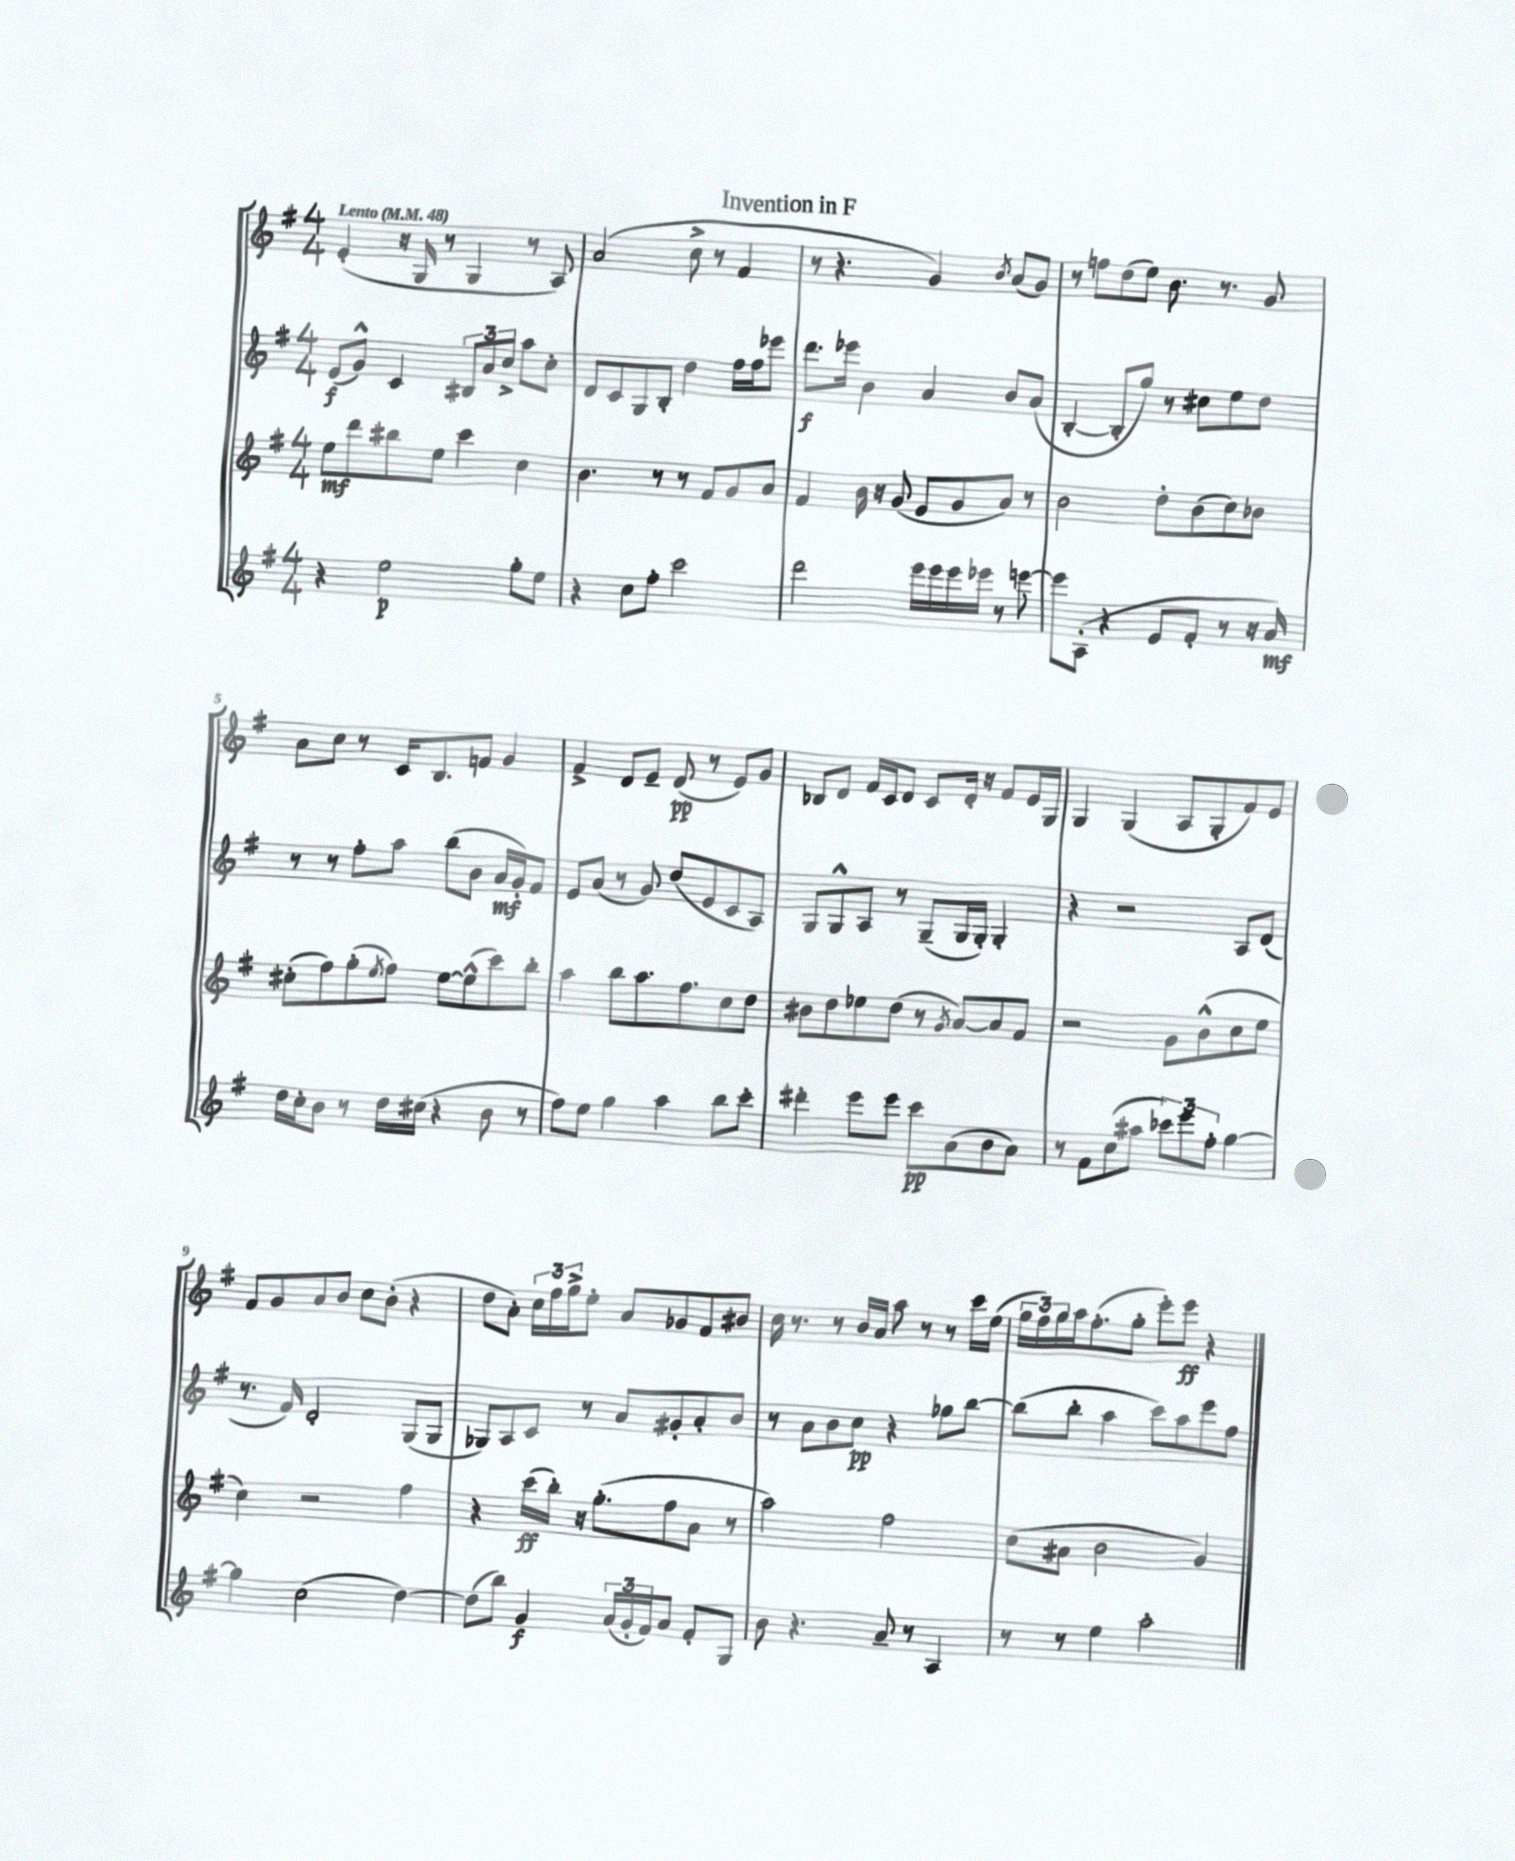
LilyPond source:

\header { title = "Invention in F" }
<<
\new StaffGroup <<
\new Staff = "s0" {
    \clef treble \key g \major \numericTimeSignature \time 4/4 \tempo "Lento" 4 = 48
    e'4-.( r16 g16 r8 g4 r8 a8) |
    a'2( c''8-> r8 fis'4 |
    r8 r4. g'4) \acciaccatura { b'8 } a'8( g'8) |
    r8 f''8 d''8( e''8) b'8. r8. g'8 |
    a'8 c''8 r8 c'16 b8. f'8 g'4 |
    fis'4-> d'8 e'8-- d'8\pp( r8 e'8) g'8 |
    bes8 d'8 fis'16 c'16 d'8 c'8 d'16-. r16 fis'8 e'16 g16 |
    g4 g4( a8 g8-. fis'8) e'8 |
    fis'8 g'8 a'8 b'8 c''8 b'8-.( r4 |
    d''8 a'8-.) \tuplet 3/2 { c''16 fis''16 g''16-> } e''8-. a'8 ges'8 fis'8 bis'8 |
    c''16 r8. r8 b'16 a'16 a''8 r8 r8 c'''16 e''16( |
    \tuplet 3/2 { g''16 fis''16) g''16 } a''16 fis''8.-.( g''8-. e'''8-.) e'''8\ff r4 \bar "|." |
}
\new Staff = "s1" {
    \clef treble \key g \major \numericTimeSignature \time 4/4
    e'8\f( g'8-^) c'4 \tuplet 3/2 { bis8 a'8 c''8-> } a''8 c''8-. |
    d'8 c'8 g8 b8-. d''4 fis''16 fis''16 ees'''8 |
    d'''8.\f ees'''16 b'4 a'4 b'8 a'8( |
    b4~-. b8-. g''8) r8 cis''8 e''8 d''8 |
    r8 r8 fis''8-. a''8 b''8( b'8 a'16\mf g'16-.) fis'8 |
    e'8 a'8( r8 g'8) d''8( e'8 c'8 a8) |
    g8 g8-^ a8 r8 g8--( g16 g16-.) g4-. |
    r4 r2 a8 d'8( |
    r8. fis'16) d'2-. g8( g8 |
    ges8) a8 c'8 r8 a'8 gis'8-. a'8-. b'8 |
    r8 a'8 b'8 c''8\pp r4 ges''8 b''8~ |
    b''8( b''8-. a''4 c'''8) a''8 e'''8 fis''8 \bar "|." |
}
\new Staff = "s2" {
    \clef treble \key g \major \numericTimeSignature \time 4/4
    e''8\mf d'''8 bis''8 e''8 c'''4 c''4 |
    b'4. r8 r8 fis'8 g'8 a'8 |
    fis'4 b'16 r16 g'8( e'8 g'8 a'8) r8 |
    b'2 d''8-. b'8( c''8) bes'8 |
    cis''8-.( fis''8) g''8-.( \acciaccatura { e''8 } fis''8) e''8~ e''8-^( c'''8) b''8-. |
    a''4 b''8 a''8. fis''8. c''8 d''8 |
    bis'8 d''8 ees''8 d''8( r8 \acciaccatura { g'8 } a'8~) a'8 fis'8 |
    r2 g'8 b'8-^( c''8 e''8 |
    c''4) r2 fis''4 |
    r4 c'''16\ff( b''16-.) r16 g''8.-.( fis''8 a'8 r8 |
    a''2) fis''2 |
    c''8( ais'8 b'2 g'4) \bar "|." |
}
\new Staff = "s3" {
    \clef treble \key g \major \numericTimeSignature \time 4/4
    r4 e''2\p g''8-. e''8 |
    r4 c''8 fis''8-. c'''2 |
    d'''2 e'''16 e'''16 e'''16 ees'''16 r8 e'''8~ |
    e'''8 a8-.( r4 e'8 fis'8-. r8 r16 a'16\mf) |
    d''16 c''16-. b'8 r8 d''16 cis''16( r4 b'8 r8 |
    fis''8) e''8 g''4 a''4 b''8 c'''8-. |
    dis'''4-. e'''8 e'''8 c'''8\pp a'8( b'8 a'8) |
    r8 fis'8 c''8( ais''8 \tuplet 3/2 { ces'''8) e'''8 fis''8-. } g''4~ |
    g''4 c''2( d''4~) |
    d''8( b''8) g'4\f \tuplet 3/2 { a'16( g'16-. fis'16) } a'8 fis'8-. g8 |
    b'8 r4. a'8-- r8 a4 |
    r8 r8 e''4 a''2-. \bar "|." |
}
>>
>>
